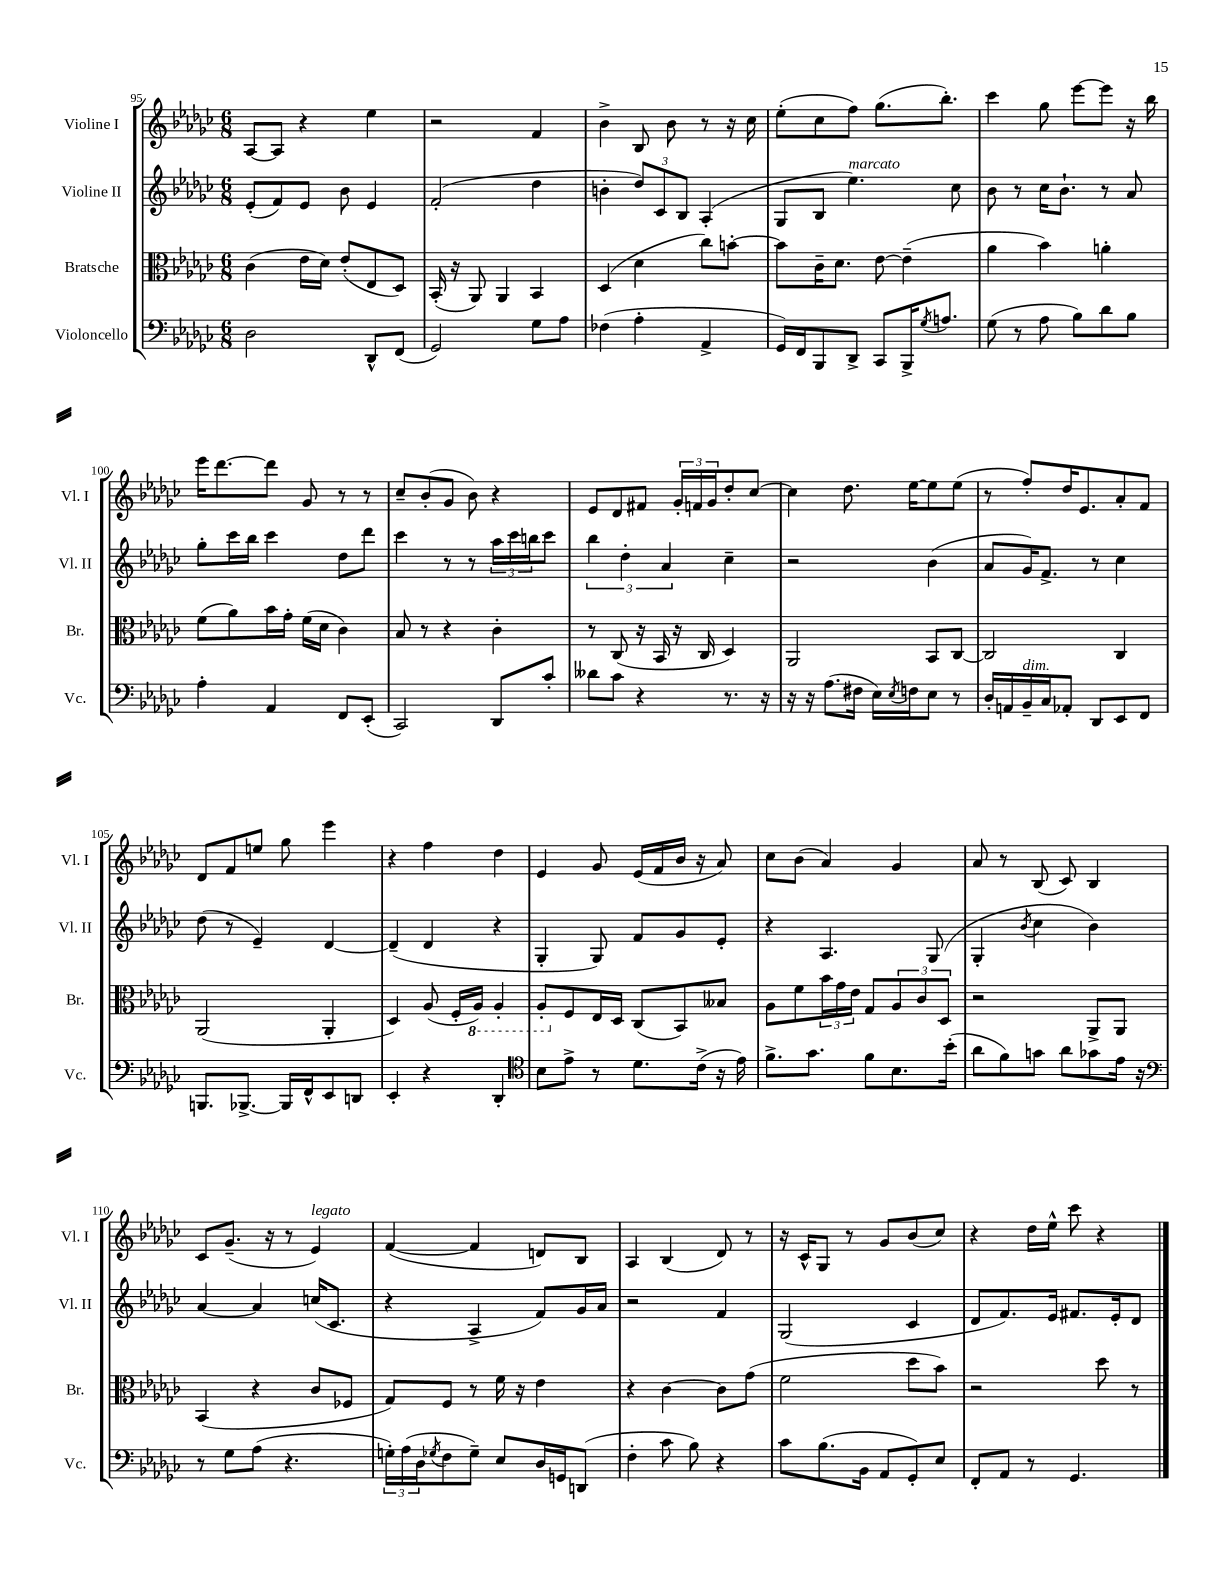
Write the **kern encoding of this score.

**kern	**kern	**kern	**kern
*staff4	*staff3	*staff2	*staff1
*clefF4	*clefC3	*clefG2	*clefG2
*k[b-e-a-d-g-c-]	*k[b-e-a-d-g-c-]	*k[b-e-a-d-g-c-]	*k[b-e-a-d-g-c-]
*M6/8	*M6/8	*M6/8	*M6/8
2D-	(4c-	(8e-'	[8A-
.	.	8f)	8A-]
.	16e-	8e-	4r
.	16d-)	.	.
.	(8e-'	8b-	.
8DD-^^	8E-	4e-	4ee-
(8FF	8D-)	.	.
=	=	=	=
2GG-)	(16BB-'	(2f'	2r
.	16r	.	.
.	8AA-)	.	.
.	4AA-	.	.
8G-	4BB-	4dd-	4f
8A-	.	.	.
=	=	=	=
(4F-	(4D-	4b'	4b-^
4A-'	4d-	12dd-)	8B-
.	.	12c-	.
.	.	.	8b-
.	.	12B-	.
4AA-^	8cc-)	(4A-'	8r
.	[8b'	.	16r
.	.	.	16cc-
=	=	=	=
16GG-)	8b]	8G-	(8ee-'
16FF	.	.	.
8BBB-	16c-~	8B-	8cc-
.	8.d-	.	.
8DD-^	.	4.ee-)	8ff)
8CC-	[8e-	.	(8.gg-
16BBB-^	(4e-~]	.	.
8qG-	.	.	.
8.A	.	.	8.bb-')
.	.	8cc-	.
=	=	=	=
(8G-	4a-	8b-	4ccc-
8r	.	8r	.
8A-	4b-)	16cc-	8gg-
.	.	8.b-`	.
8B-)	.	.	[8eee-
8d-	4a'	8r	8eee-]
8B-	.	8a-	16r
.	.	.	16bb-
=	=	=	=
4A-'	(8f	8gg-'	16eee-
.	.	.	[8.ddd-
.	8a-)	16ccc-	.
.	.	16bb-	.
4AA-	16b-	4ccc-	8ddd-]
.	16g-'	.	.
.	(16f	.	8g-
.	16d-	.	.
8FF	4c-)	8dd-	8r
(8EE-'	.	8ddd-	8r
=	=	=	=
2CC-)	8B-	4ccc-	8cc-~
.	8r	.	(8b-'
.	4r	8r	8g-
.	.	8r	8b-)
8DD-	4c-'	24aa-	4r
.	.	24ccc-	.
.	.	24bb	.
8c-'	.	8ccc-	.
=	=	=	=
8d--	8r	6bb-	8e-
8c-	(8C-	.	8d-
.	.	6dd-'	.
4r	16r	.	8f#
.	16BB-	.	.
.	.	6a-	.
.	16r	.	24g-'
.	.	.	24f
.	16C-	.	.
.	.	.	24g-
8.r	4D-)	4cc-~	8dd-'
.	.	.	[8cc-
16r	.	.	.
=	=	=	=
16r	2AA-	2r	4cc-]
16r	.	.	.
(8.A-	.	.	.
.	.	.	8.dd-
16F#	.	.	.
16E-)	.	.	.
8qE-	.	.	.
16F	.	.	[16ee-
8E-	8BB-	(4b-	8ee-]
8r	[8C-	.	(8ee-
=	=	=	=
16D-'	2C-]	8a-	8r
16AA	.	.	.
16BB-~	.	16g-)	8ff')
16C-	.	8.f^	.
8AA-'	.	.	16dd-
.	.	.	8.e-
8DD-	.	8r	.
8EE-	4C-	4cc-	8a-'
8FF	.	.	8f
=	=	=	=
8.BBB	(2AA-	(8dd-	8d-
.	.	8r	8f
[8.BBB-^	.	.	.
.	.	4e-~)	8ee
16BBB-]	.	.	8gg-
16FF^^	.	.	.
8EE-	4AA-'	[4d-	4eee-
8DD	.	.	.
=	=	=	=
4EE-'	4D-)	(4d-~]	4r
4r	(8A-	4d-	4ff
.	16F'	.	.
.	16AA-)	.	.
4DD-'	4AA-'	4r	4dd-
=	=	=	=
*clefC4	*	*	*
8B-	8AA-'	4G-'	4e-
8e-^	8F	.	.
8r	16E-	8G-)	8g-
.	16D-	.	.
8.d-	(8C-	8f	(16e-
.	.	.	16f
.	8BB-)	8g-	16b-
(16c-^	.	.	16r
16r	8B--	8e-'	8a-)
16e-)	.	.	.
=	=	=	=
8.f^	8A-	4r	8cc-
.	8f	.	(8b-
8.g-	.	.	.
.	24b-	4.A-	4a-)
.	24g-	.	.
.	24e-	.	.
8f	8G-	.	.
8.B-	12A-	.	4g-
.	12c-	.	.
.	.	(8G-	.
.	12D-	.	.
(16b-'	.	.	.
=	=	=	=
8a-	2r	4G-'	8a-
8f)	.	.	8r
.	.	8qb-	.
8g	.	4cc-	(8B-
8a-	.	.	8c-)
8g-	8AA-^	4b-)	4B-
16e-	8AA-	.	.
16r	.	.	.
=	=	=	=
*clefF4	*	*	*
8r	(4BB-	[4a-	8c-
8G-	.	.	(8.g-~
(8A-	4r	4a-]	.
.	.	.	16r
4.r	.	.	8r
.	8c-	(16cc	4e-)
.	.	8.c-	.
.	8F-	.	.
=	=	=	=
24G')	8G-)	4r	([4f
(24A-	.	.	.
24D-	.	.	.
8qG-	.	.	.
8F	8F	.	.
8G-~)	8r	4A-^	4f]
8E-	16f	.	.
.	16r	.	.
16D-	4e-	8f)	8d)
16GG	.	.	.
(8DD	.	16g-	8B-
.	.	16a-	.
=	=	=	=
4F'	4r	2r	4A-
8c-	[4c-	.	(4B-
8B-)	.	.	.
4r	8c-]	4f	8d-)
.	(8g-	.	8r
=	=	=	=
8c-	2f	(2G-	16r
.	.	.	16c-^^
(8.B-	.	.	8G-
.	.	.	8r
16BB-	.	.	.
8AA-	.	.	8g-
8GG-')	8dd-	4c-	(8b-
8E-	8b-)	.	8cc-)
=	=	=	=
8FF'	2r	8d-	4r
8AA-	.	8.f)	.
8r	.	.	16dd-
.	.	16e-	16ee-^^
4.GG-	.	8.f#	8ccc-
.	8dd-	.	4r
.	.	16e-'	.
.	8r	8d-	.
==	==	==	==
*-	*-	*-	*-
